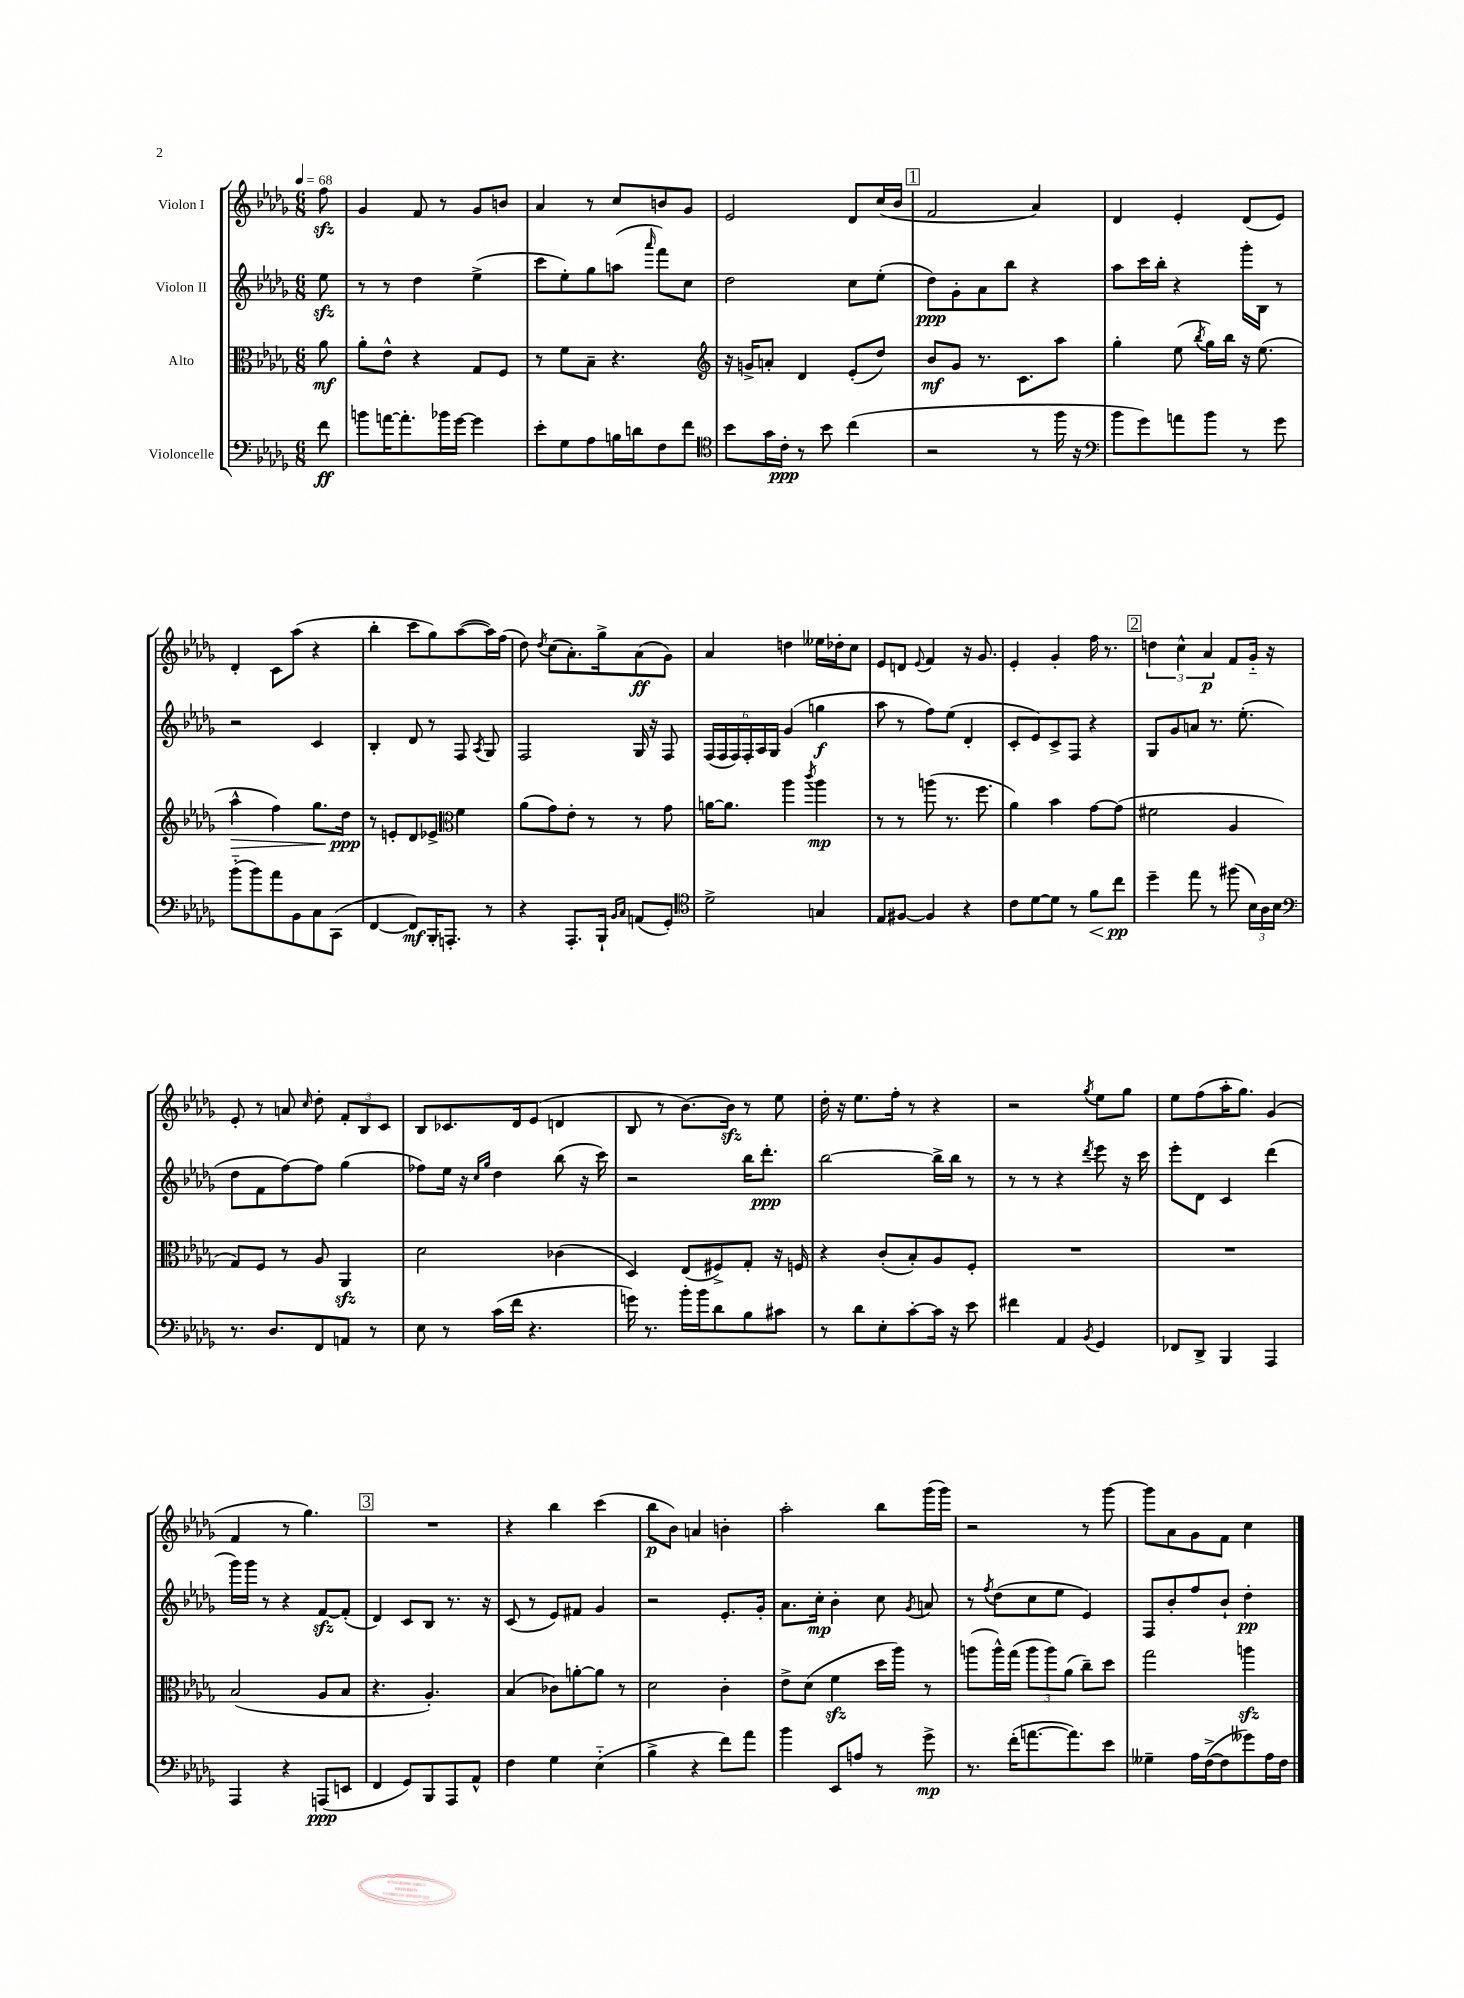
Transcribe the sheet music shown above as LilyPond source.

<<
\new StaffGroup <<
\new Staff = "s0" \with { instrumentName = "Violon I" } {
    \clef treble \key des \major \numericTimeSignature \time 6/8 \partial 8 \tempo 4 = 68
    \autoBeamOff f''8\sfz |
    ges'4 f'8 r8 ges'8[ b'8] |
    aes'4 r8 c''8[ b'8 ges'8] |
    ees'2 des'8[ c''16( bes'16] |
    \mark \markup { \box "1" } f'2 aes'4) |
    des'4 ees'4-. des'8[( ees'8]) |
    des'4-. c'8[ aes''8]( r4 |
    bes''4-. c'''8[ ges''8) aes''8~( aes''16) f''16]( |
    des''8) \acciaccatura { des''8 } c''8[( aes'8.-.) ges''16-> aes'8\ff( ges'8]) |
    aes'4 d''4 eeses''16[ des''16-. c''8] |
    ees'8[ d'8] \appoggiatura { ees'8 } f'4 r16 ges'8. |
    ees'4-. ges'4-. f''16 r8. |
    \mark \markup { \box "2" } \tuplet 3/2 { d''4 c''4-^ aes'4\p } f'8[ ges'16]-_ r16 |
    ees'8-. r8 a'8 \grace { c''16 } des''8-. \tuplet 3/2 { f'8[-. bes8 c'8] } |
    bes8[ ces'8. des'16 ees'8]( d'4 |
    bes8 r8 bes'8.[~) bes'16]\sfz r8 ees''8 |
    des''16-. r16 ees''8.[ f''16]-. r8 r4 |
    r2 \acciaccatura { ges''8 } ees''8[ ges''8] |
    ees''8[ f''8( aes''16-. ges''8.]) ges'4( |
    f'4 r8 ges''4.) |
    \mark \markup { \box "3" } R2. |
    r4 bes''4 c'''4( |
    bes''8[\p bes'8]) a'4 b'4-. |
    aes''2-. bes''8[ ges'''16( ges'''16]) |
    r2 r8 ges'''8~ |
    ges'''8[ aes'8 ges'8 f'8] c''4 \bar "|." |
}
\new Staff = "s1" \with { instrumentName = "Violon II" } {
    \clef treble \key des \major \numericTimeSignature \time 6/8 \partial 8
    \autoBeamOff ees''8\sfz |
    r8 r8 des''4 ees''4->( |
    c'''8[ ees''8-.) ges''8 a''8]( \grace { aes'''16 } f'''8[) c''8] |
    des''2 c''8[ ees''8]-.( |
    \mark \markup { \box "1" } des''8[\ppp) ges'8-. aes'8 bes''8] r4 |
    aes''8[ c'''16 bes''16]-. r4 ges'''16[-. bes16] r8 |
    r2 c'4 |
    bes4-. des'8 r8 f8 \acciaccatura { aes8 } ges8 |
    f2 ges16 r16 f8 |
    \tuplet 6/4 { f16[( f16 f16) f16-. aes16 ges16] } ges'4( g''4\f |
    aes''8 r8 f''8[) ees''8]( des'4-. |
    c'8[-. ees'8) c'8-> f8] r4 |
    \mark \markup { \box "2" } ges8[ ges'8 a'8] r8. ees''8.-.( |
    des''8[ f'8 f''8~) f''8] ges''4( |
    fes''8[) ees''16] r16 \grace { c''16[ ges''16] } des''4 bes''8( r16 c'''16) |
    r2 bes''16[ des'''8.]-.\ppp |
    bes''2~ bes''16[-> bes''16] r8 |
    r8 r8 r4 \acciaccatura { des'''8 } ees'''8 r16 c'''16 |
    ees'''8[-. des'8] c'4 des'''4( |
    ges'''16[) ges'''16] r8 r4 f'8[~\sfz f'8]-.( |
    \mark \markup { \box "3" } des'4) c'8[ bes8] r8. r16 |
    c'8( r8 ees'8[) fis'8] ges'4 |
    r2 ees'8.[-. ges'16]-. |
    aes'8.[ c''16]-.\mp bes'4-. c''8 \acciaccatura { ges'8 } a'8 |
    r8 \acciaccatura { f''8 } des''8[( c''8 ees''8] ees'4) |
    f8[ bes'8-. f''8 bes'8]-! des''4-.\pp \bar "|." |
}
\new Staff = "s2" \with { instrumentName = "Alto" } {
    \clef alto \key des \major \numericTimeSignature \time 6/8 \partial 8
    \autoBeamOff aes'8\mf |
    aes'8[-. ees'8]-^ r4 ges8[ f8] |
    r8 f'8[ bes8]-- r4. |
    \clef treble r16 g'16[-> a'8]-. des'4 ees'8[-.( des''8]) |
    \mark \markup { \box "1" } bes'8[\mf ges'8] r8. c'8.[ aes''8] |
    ges''4-. ees''8( \acciaccatura { bes''8 } ges''16[) bes''16] r16 ees''8.( |
    aes''4-^\> f''4) ges''8.[ des''16]\ppp\! |
    r8 e'8[-. des'8 ees'8]-> \clef alto f'4 |
    aes'8[( ges'8) ees'8]-. r8 r8 ges'8 |
    a'16[~ a'8.] aes''4 \acciaccatura { c'''8 } aes''4\mp |
    r8 r8 a''8( r8. f''8. |
    aes'4) bes'4 ges'8[~ ges'8]( |
    \mark \markup { \box "2" } fis'2 aes4 |
    ges8[) f8] r8 aes8 aes,4\sfz |
    des'2 ces'4( |
    des4) ees8[( fis8->) ges8]-. r16 f16 |
    r4 c'8[-.( bes8-.) aes8 f8]-. |
    R2. |
    R2. |
    bes2( aes8[ bes8] |
    \mark \markup { \box "3" } r4. aes4.-.) |
    bes4( ces'8[) a'8~-. a'8] r8 |
    des'2 c'4-. |
    ees'8[-> des'8]( f'4\sfz des''16[ aes''16]) r8 |
    a''8[( a''16-^) ges''16]( \tuplet 3/2 { a''8[ a''8) aes'8]( } c''8[--) des''8] |
    ges''2 a''4\sfz \bar "|." |
}
\new Staff = "s3" \with { instrumentName = "Violoncelle" } {
    \clef bass \key des \major \numericTimeSignature \time 6/8 \partial 8
    \autoBeamOff f'8\ff |
    b'8[ a'16~ a'8.-. bes'16 ges'16]~ ges'4 |
    ees'8[-. ges8 aes8 b16 d'16 f8 f'8] |
    \clef tenor bes'8[ ges'16 c'16]-.\ppp r8 bes'8 c''4( |
    \mark \markup { \box "1" } r2 r8 f''16 r16 |
    \clef bass bes'8[ ges'8) a'8 bes'8] r8 ges'8 |
    bes'8[-_( bes'8) aes'8 bes,8 c8 c,8]( |
    f,4~ f,8[\mf) bes,,16-. a,,8.]-. r8 |
    r4 aes,,8.[-. bes,,16]-! \grace { bes,16[ c16] } a,8[( ges,8]-.) |
    \clef tenor des'2-> g4 |
    ees8[ fis8]~ fis4 r4 |
    c'8[ des'8~ des'8] r8 f'8[\< c''8]\pp\! |
    \mark \markup { \box "2" } des''4-- ees''8 r8 fis''8( \tuplet 3/2 { bes16[) aes16 bes16] } |
    \clef bass r8. des8.[ f,8 a,8] r8 |
    ees8 r8 c'16[( f'16] r4. |
    g'16) r8. bes'16[-. bes'16 des'8 bes8 cis'8] |
    r8 des'8[ ees8-. c'8~-. c'16] r16 ees'8 |
    fis'4 aes,4 \acciaccatura { bes,8 } ges,4 |
    fes,8[ des,8]-> bes,,4 aes,,4 |
    aes,,4 r4 a,,8[\ppp( e,8] |
    \mark \markup { \box "3" } f,4 ges,8[) bes,,8 aes,,8 aes,8]-^ |
    f4 ges4 ees4-_( |
    bes4-> r4 f'8[) aes'8] |
    bes'4 ees,8[ a8] r8 ges'8->\mp |
    r8. f'16[-.( a'8.~ a'8.) ees'8] |
    geses4-- aes16[ f16~->( f8 geses'8) aes16 f16] \bar "|." |
}
>>
>>
\layout { \context { \Score \remove "Bar_number_engraver" } }
